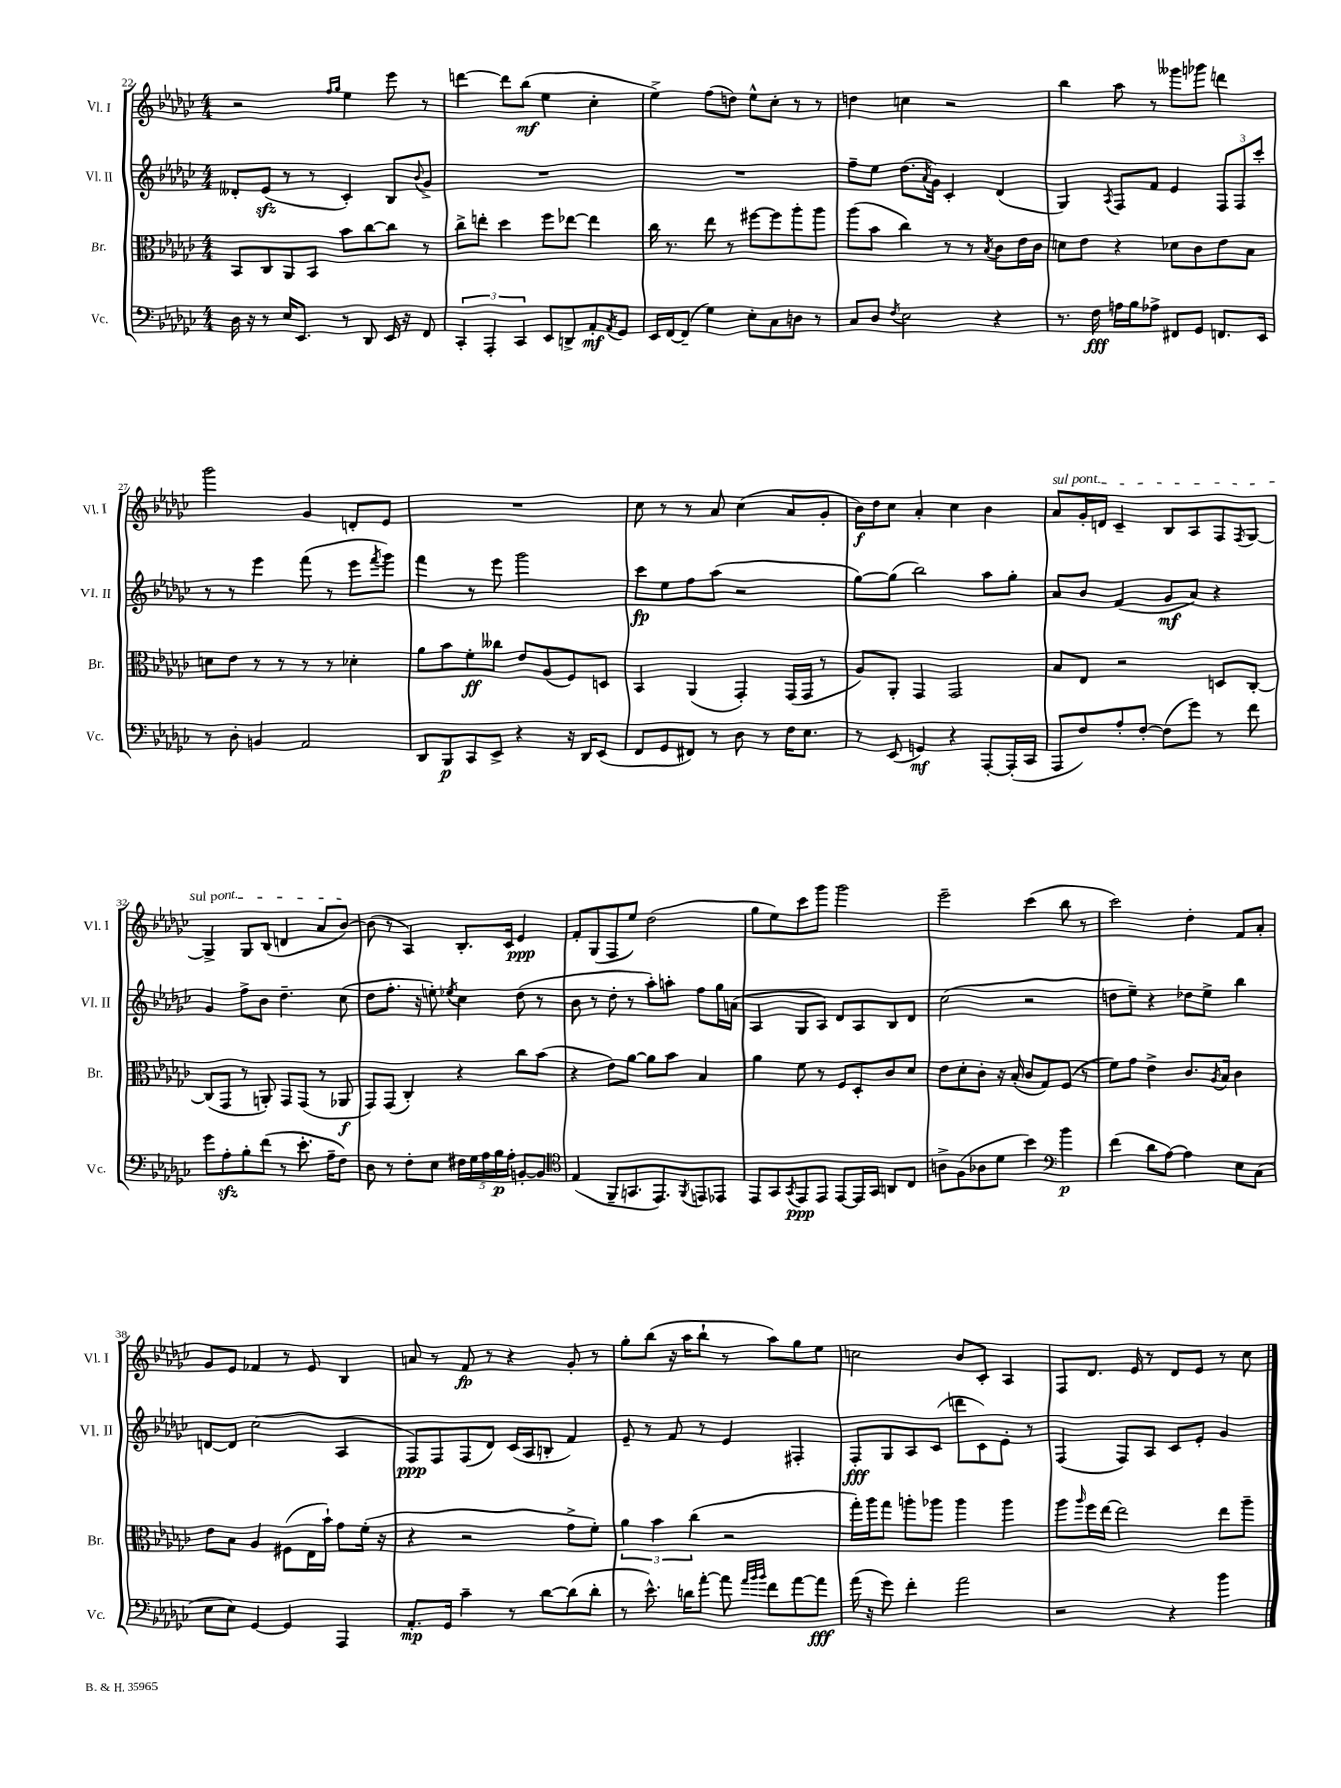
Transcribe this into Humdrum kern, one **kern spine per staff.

**kern	**kern	**kern	**kern
*staff4	*staff3	*staff2	*staff1
*clefF4	*clefC3	*clefG2	*clefG2
*k[b-e-a-d-g-c-]	*k[b-e-a-d-g-c-]	*k[b-e-a-d-g-c-]	*k[b-e-a-d-g-c-]
*M4/4	*M4/4	*M4/4	*M4/4
16D-	8BB-	8d--'	2r
16r	.	.	.
8r	8C-	(8e-	.
16E-	8AA-	8r	.
8.EE-	.	.	.
.	8BB-	8r	.
.	.	.	16qqff
.	.	.	16qqgg-
8r	8b-	4c-')	4ee-
8DD-	[8cc-	.	.
16EE-	8cc-]	8B-	8eee-
16r	.	.	.
.	.	8qqb-	.
8FF	8r	8g-^	8r
=	=	=	=
6CC-'	8cc-^	1r	[4ddd
.	8ee'	.	.
6AAA-'	.	.	.
.	4dd-	.	8ddd]
6CC-	.	.	.
.	.	.	(8bb-
8EE-	8ff	.	4ee-
8DD^	[8ee-	.	.
8AA-'	4ee-]	.	4cc-'
8qAA-	.	.	.
8GG-	.	.	.
=	=	=	=
16EE-	16cc-	1r	4ee-^)
[16FF	8.r	.	.
(8FF~]	.	.	.
4G-)	8ee-	.	(8ff
.	8r	.	8dd)
8E-'	[8ff#	.	8ee-^^
8C-	8ff#]	.	8cc-'
8D	8aa-'	.	8r
8r	8aa-	.	8r
=	=	=	=
8C-	(8aa-	8ff~	4dd
8D-	8b-	8ee-	.
8qF	.	.	.
2E-	4cc-)	(8.dd-	4cc
.	.	8qa-	.
.	.	16g-)	.
.	8r	4c-'	2r
.	8r	.	.
.	8qB-	.	.
4r	8c-	(4d-	.
.	16e-	.	.
.	16c-	.	.
=	=	=	=
8.r	8d	4G-)	4bb-
.	8e-	.	.
16F	.	.	.
.	.	8qA-	.
16A	4r	8F	8aa-
16B-	.	.	.
8A-^	.	8f	8r
8FF#	8d-	4e-	8ggg--
8GG-	8c-	.	8ggg-
8.FF	8e-	12F	4ddd
.	.	12F	.
.	8B-	.	.
.	.	12ccc-'	.
16EE-	.	.	.
=	=	=	=
8r	8d	8r	2ggg-
8D-'	8e-	8r	.
4BB	8r	4eee-	.
.	8r	.	.
2AA-	8r	(8fff	4g-
.	8r	8r	.
.	4d-'	8eee-	8d'
.	.	8qfff	.
.	.	8ggg-)	8e-
=	=	=	=
8DD-	8a-	4fff	1r
8BBB-	8b-	.	.
8CC-	8f'	8r	.
8EE-^	8cc--	8eee-	.
4r	8e-	2ggg-	.
.	(8A-	.	.
16r	8F)	.	.
16DD-	.	.	.
(8EE-	8D	.	.
=	=	=	=
8FF	4BB-	8ccc-	8cc-
8GG-	.	8ee-	8r
8FF#)	(4AA-	8ff	8r
8r	.	(8aa-	8a-
8D-	4GG-')	2r	(4cc-
8r	.	.	.
16F	(16GG-	.	8a-
8.E-	16GG-	.	.
.	8r	.	8g-'
=	=	=	=
8r	8A-)	[8gg-)	16b-)
.	.	.	16dd-
(8EE-	8AA-'	(8gg-]	8cc-
4GG)	4GG-	2bb-)	4a-'
4r	2GG-	.	4cc-
[8AAA-'	.	8aa-	4b-
(16AAA-']	.	8gg-'	.
16CC-	.	.	.
=	=	=	=
8AAA-	8B-	8a-	8a-
8F)	8E-	8b-	16g-'
.	.	.	16d
8A-'	2r	(4f	4c-~
[8F'	.	.	.
(8F]	.	8g-	8B-
8g-)	.	8a-)	8A-
8r	8D	4r	8F
.	.	.	8qF
8f	[8C-'	.	[8G-
=	=	=	=
8g-	(8C-]	4g-	4G-^]
8A-'	8GG-	.	.
8B-'	8r	8ff^	8G-
(8f	8AA')	8b-	(8B-
8r	8GG-	4.dd-~	4d
8.e-'	(8GG-	.	.
.	8r	.	8a-
16A-~	.	.	.
8F)	8AA-	(8cc-	[8b-)
=	=	=	=
8D-	8GG-)	8dd-	(8b-]
8r	(8GG-	8.ff'	8r
8F'	4C-')	.	4A-)
.	.	16r	.
8E-	.	8ee')	.
.	.	8qee-	.
20F#	4r	4cc-	8.B-'
20G-	.	.	.
20A-	.	.	.
20B-	.	.	.
.	.	.	16c-
20A-'	.	.	.
[8BB'	8cc-	(8dd-	4e-
8BB]	(8b-	8r	.
=	=	=	=
*clefC4	*	*	*
(4E-	4r	8b-	8f'
.	.	8r	(8G-
8FF~	8e-)	8dd-'	8F
8.GG	[8a-	8r	8ee-)
.	8a-]	8aa-')	(2dd-
8.EE-)	.	.	.
.	8b-	8aa'	.
8qFF	.	.	.
8EE	4B-	8ff	.
8EE-	.	16gg-	.
.	.	(16a	.
=	=	=	=
8EE-	4a-	4A-	8gg-
8GG-	.	.	8ee-)
8qGG-	.	.	.
8EE-	8f	8G-	8ccc-
8EE-	8r	8A-)	8ggg-
[8EE-	8F	8d-	2ggg-
16EE-]	8D-'	8A-	.
16GG-	.	.	.
8AA	8c-	8B-	.
8C-	8d-	8d-	.
=	=	=	=
8A^	8e-	(2cc-	2eee-~
(8F	8d-'	.	.
8A-	8c-'	.	.
8d-	16r	.	.
.	(16B-'	.	.
4b-)	8c-	2r	(4ccc-
.	8G-)	.	.
*clefF4	*	*	*
4b-	(8F	.	8bb-
.	8r	.	8r
=	=	=	=
(4f	8f)	8dd	2ccc-)
.	8g-	8ee-~)	.
8d-	4e-^	4r	.
[8A-)	.	.	.
4A-]	8.c-	8dd-	4dd-'
.	.	8ee-^	.
.	8qA-	.	.
.	16B-	.	.
8E-	4c-	4bb-	8f
(8C-	.	.	8a-'
=	=	=	=
8E-	8e-	[8d	8g-
8E-)	8B-	8d]	8e-
[4GG-	4A-	(2cc-	4f-
4GG-]	(8F#	.	8r
.	16E-	.	8e-
.	16b-`)	.	.
4AAA-	8g-	4A-	4B-
.	(16f'	.	.
.	16r	.	.
=	=	=	=
8.AA-'	4r	8F)	8a
.	.	8F	8r
16GG-	.	.	.
4c-~	2r	(8F	8f
.	.	8d-)	8r
8r	.	(16c-	4r
.	.	16A-	.
[8d-	.	8B'	.
(8d-]	8g-^	4f)	8g-'
8d-'	8f')	.	8r
=	=	=	=
8r	6a-	8e-~	8gg-'
8.e-^^)	.	8r	(8bb-
.	6b-	.	.
.	.	8f	16r
16d	.	.	16aa-
.	(6cc-	.	.
[8a-'	.	8r	8bb-`
8a-]	2r	4e-	8r
32qqa-	.	.	.
32qqb-	.	.	.
32qqb-	.	.	.
8f	.	.	8aa-)
[8a-	.	4F#'	8gg-
8a-]	.	.	8ee-
=	=	=	=
(16a-	16gg-')	8F'	2cc
16r	16aa-	.	.
8g-)	8gg-	8G-	.
4f'	8aa'	8A-	.
.	8aa-	(8c-	.
2a-	4aa-	8ddd	8b-
.	.	8c-)	8c-'
.	4aa-	8e-'	4A-
.	.	8r	.
=	=	=	=
2r	8aa-	(4F	8F
.	16qqaa-	.	.
.	16ff	.	8.d-
.	[16ee-	.	.
.	2ee-]	8F)	.
.	.	.	16e-
.	.	8A-	8r
4r	.	8c-	8d-
.	.	8e-'	8e-
4b-	8ee-	4g-	8r
.	8aa-~	.	8cc-
==	==	==	==
*-	*-	*-	*-
